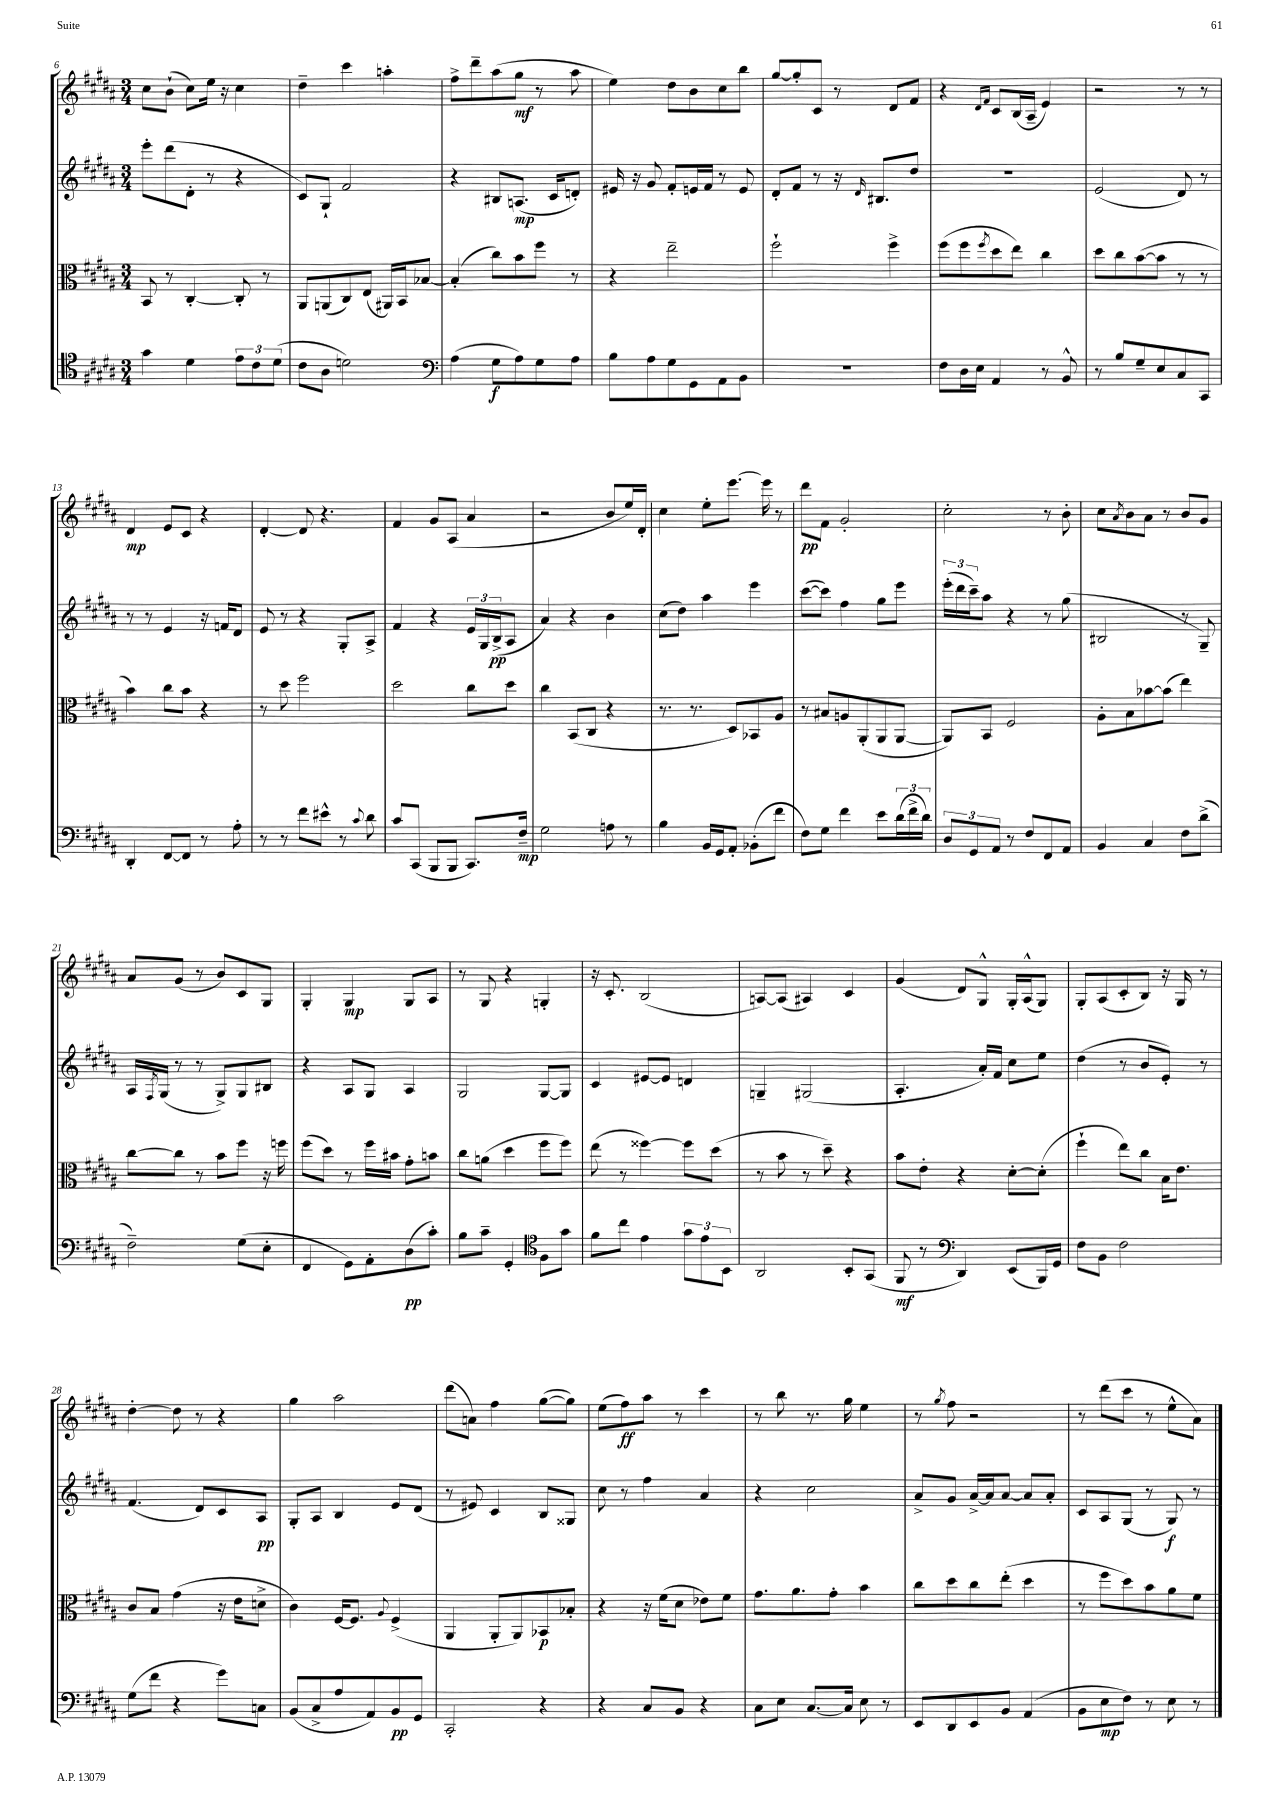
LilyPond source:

<<
\new StaffGroup <<
\new Staff = "s0" {
    \clef treble \key b \major \numericTimeSignature \time 3/4
    cis''8 b'8-!( cis''8) e''16 r16 cis''4 |
    dis''4-- cis'''4 a''4-. |
    fis''8-> dis'''8-- ais''8( gis''8\mf r8 ais''8 |
    e''4) dis''8 b'8 cis''8 b''8 |
    gis''8~ gis''8-. cis'8 r8 dis'8 fis'8 |
    r4 \grace { dis'16 fis'16 } cis'8 b16( ais16-- e'4) |
    r2 r8 r8 |
    dis'4\mp e'8 cis'8 r4 |
    dis'4~-. dis'8 r4. |
    fis'4 gis'8 ais8( ais'4 |
    r2 b'8 e''16) dis'16-. |
    cis''4 e''8-. e'''8.~ e'''16 r8 |
    dis'''8\pp fis'8 gis'2-. |
    cis''2-. r8 b'8-. |
    cis''8 \acciaccatura { ais'8 } b'8 ais'8 r8 b'8 gis'8 |
    ais'8 gis'8( r8 b'8) cis'8 gis8 |
    gis4-. gis4\mp gis8 ais8 |
    r8 gis8 r4 g4-. |
    r16 cis'8.-. b2( |
    a8~) a8( ais4) cis'4 |
    gis'4( dis'8) gis8-^ gis16-. ais16-^( gis8) |
    gis8-. ais8( cis'8-. b8) r16 gis16 r8 |
    dis''4~-. dis''8 r8 r4 |
    gis''4 ais''2 |
    dis'''8( a'8) fis''4 gis''8~( gis''8) |
    e''8( fis''8\ff) ais''8 r8 cis'''4 |
    r8 b''8 r8. gis''16 e''4 |
    r8 \acciaccatura { gis''8 } fis''8 r2 |
    r8 dis'''8( cis'''8 r8 e''8-^ ais'8) \bar "|." |
}
\new Staff = "s1" {
    \clef treble \key b \major \numericTimeSignature \time 3/4
    e'''8-. dis'''8( dis'8-. r8 r4 |
    cis'8) gis8-! fis'2 |
    r4 bis8 a8.\mp( cis'16 d'8-.) |
    eis'16 r16 gis'8 fis'8-. e'16 fis'16 r8 e'8 |
    dis'8-. fis'8 r8 r16 \grace { dis'16 } bis8. dis''8 |
    R2. |
    e'2( dis'8) r8 |
    r8 r8 e'4 r16 f'16 dis'8 |
    e'8 r8 r4 gis8-. ais8-> |
    fis'4 r4 \tuplet 3/2 { e'16 gis16 b16->\pp( } ais8 |
    ais'4) r4 b'4 |
    cis''8( dis''8) ais''4 e'''4 |
    cis'''8~( cis'''8) fis''4 gis''8 e'''8 |
    \tuplet 3/2 { e'''16-.( dis'''16 cis'''16--) } ais''8 r4 r8 gis''8( |
    bis2 r8 gis8--) |
    ais16 \acciaccatura { fis8 } gis16( r8 r8 gis8->) gis8 bis8 |
    r4 ais8 gis8 ais4 |
    gis2 gis8~ gis8 |
    cis'4 eis'8~ eis'8 d'4 |
    g4-- gis2( |
    ais4.-. ais'16-.) fis'16 cis''8 e''8 |
    dis''4( r8 b'8 e'8-.) r8 |
    fis'4.( dis'8) cis'8 ais8\pp |
    gis8-. ais8 b4 e'8 dis'8( |
    r8 eis'8) cis'4 b8 gisis8 |
    cis''8 r8 fis''4 ais'4 |
    r4 cis''2 |
    ais'8-> gis'8 ais'16~-> ais'16 ais'8~ ais'8 ais'8-. |
    cis'8 ais8 gis8( r8 gis8\f) r8 \bar "|." |
}
\new Staff = "s2" {
    \clef alto \key b \major \numericTimeSignature \time 3/4
    b,8 r8 cis4~-. cis8-. r8 |
    ais,8 a,8( cis8) e8( ais,16) b,16 bes8~ |
    bes4-.( cis''8) b'8 fis''8 r8 |
    r4 e''2-- |
    fis''2-! fis''4-> |
    fis''8( fis''8 \acciaccatura { fis''8 } dis''8 e''8) cis''4 |
    dis''8 cis''8 b'8~( b'8 r8 r8 |
    b'4) cis''8 b'8 r4 |
    r8 dis''8 fis''2 |
    dis''2 cis''8 dis''8 |
    cis''4 b,8( cis8 r4 |
    r8. r8. dis8) bes,8 ais8 |
    r8 bis8 a8 ais,8-.( ais,8 ais,8~ |
    ais,8) b,8 fis2 |
    ais8-. b8 bes'8~ bes'8( e''4) |
    cis''8~ cis''8 r8 b'8 fis''8 r16 f''16 |
    fis''8( dis''8) r8 fis''16 bis'16 gis'8-. b'8 |
    cis''8 a'8( dis''4 fis''8 fis''8) |
    e''8( r8 fisis''4~) fisis''8 dis''8( |
    r8 b'8 r8 dis''8--) r4 |
    b'8 e'8-. r4 dis'8~-. dis'8-.( |
    fis''4-! e''8) cis''8 b16 e'8. |
    cis'8 b8 gis'4( r16 e'16 d'8-> |
    cis'4) fis16~ fis8. \appoggiatura { ais8 } fis4->( |
    ais,4 ais,8-. ais,8) bes,8\p bes8-. |
    r4 r16 fis'16( dis'8 ees'8) fis'8 |
    gis'8. ais'8. gis'8-. b'4 |
    cis''8 dis''8 cis''8 e''8-.( dis''4 |
    r8 fis''8 dis''8) b'8 ais'8 fis'8 \bar "|." |
}
\new Staff = "s3" {
    \clef tenor \key b \major \numericTimeSignature \time 3/4
    gis'4 dis'4 \tuplet 3/2 { e'8 cis'8 dis'8( } |
    cis'8 ais8 d'2) |
    \clef bass ais4( gis8\f ais8) gis8 ais8 |
    b8 ais8 gis8 gis,8 ais,8 b,8 |
    R2. |
    fis8 dis16 e16 ais,4 r8 b,8-^ |
    r8 b8 gis8-- e8 cis8 cis,8 |
    dis,4-. fis,8~ fis,8 r8 ais8-. |
    r8 r8 fis'8 eis'8-^ r8 \appoggiatura { cis'8 } dis'8 |
    cis'8 cis,8( b,,8 b,,8 cis,8.) fis16--\mp |
    gis2 a8 r8 |
    b4 b,16 gis,16 ais,8-. bes,8-.( fis'8 |
    fis8) gis8 fis'4 e'8 \tuplet 3/2 { dis'16( fis'16-> dis'16) } |
    \tuplet 3/2 { dis8 gis,8 ais,8 } r8 fis8 fis,8 ais,8 |
    b,4 cis4 fis8 dis'8->( |
    fis2--) gis8( e8-. |
    fis,4 gis,8) ais,8-. dis8\pp( cis'8-.) |
    b8 cis'8-- gis,4-. \clef tenor fis8 gis'8 |
    fis'8 cis''8 e'4 \tuplet 3/2 { gis'8 e'8 b,8 } |
    ais,2 b,8-. gis,8( |
    fis,8\mf r8 \clef bass dis,4) e,8( b,,16) gis,16 |
    fis8 b,8 fis2 |
    gis8( fis'8 r4 gis'8) c8 |
    b,8( cis8-> ais8 ais,8) b,8\pp gis,8 |
    cis,2-. r4 |
    r4 cis8 b,8 r4 |
    cis8 e8 cis8.~ cis16 e8 r8 |
    e,8 dis,8 e,8 b,8 ais,4( |
    b,8 e8\mp fis8) r8 e8 r8 \bar "|." |
}
>>
>>
\layout { \context { \Score currentBarNumber = #6 } }
